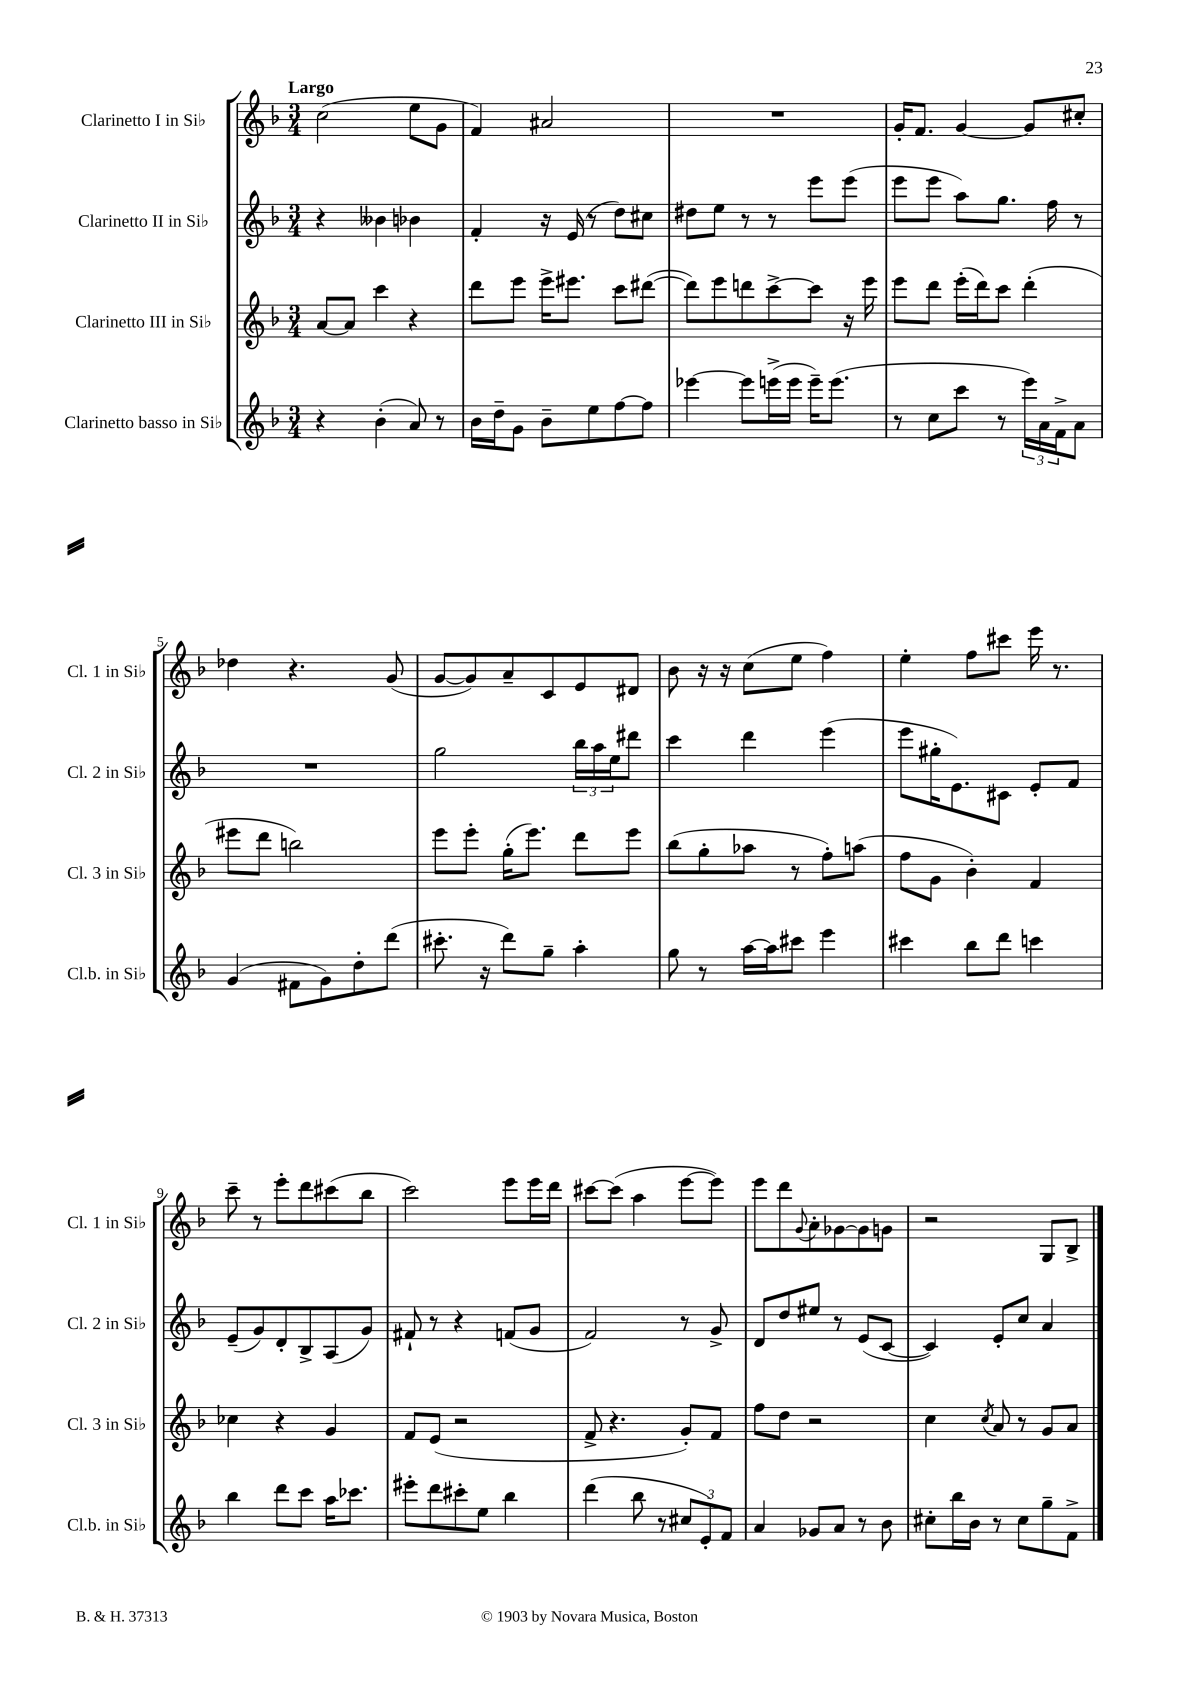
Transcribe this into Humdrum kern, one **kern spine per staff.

**kern	**kern	**kern	**kern
*staff4	*staff3	*staff2	*staff1
*clefG2	*clefG2	*clefG2	*clefG2
*k[b-]	*k[b-]	*k[b-]	*k[b-]
*M3/4	*M3/4	*M3/4	*M3/4
4r	[8a	4r	(2cc
.	8a]	.	.
(4b-'	4ccc	4b--	.
8a)	4r	4b-	8ee
8r	.	.	8g
=	=	=	=
16b-	8ddd	4f'	4f)
16dd~	.	.	.
8g	8eee	.	.
8b-~	16eee^	16r	2a#
.	8.eee#	(16e	.
8ee	.	8r	.
[8ff	8ccc	8dd)	.
8ff]	([8ddd#	8cc#	.
=	=	=	=
[4eee-	8ddd#])	8dd#	2.r
.	8eee	8ee	.
8eee-]	8ddd	8r	.
(16eee^	[8ccc^	8r	.
16eee	.	.	.
16eee~)	8ccc]	8eee	.
(8.eee	.	.	.
.	16r	(8eee	.
.	16eee	.	.
=	=	=	=
8r	8eee	8eee	16g'
.	.	.	8.f
8cc	8ddd	8eee	.
8ccc	(16eee'	8aa)	[4g
.	16ddd)	.	.
8r	8ccc	8.gg	.
24eee)	(4ddd'	.	8g]
24a	.	.	.
.	.	16ff	.
24f^	.	.	.
8a	.	8r	8cc#'
=	=	=	=
(4g	8eee#	2.r	4dd-
.	8ddd	.	.
8f#	2bb)	.	4.r
8g)	.	.	.
8dd'	.	.	.
(8ddd	.	.	(8g
=	=	=	=
8.ccc#'	8eee	2gg	[8g
.	8eee'	.	8g])
16r	.	.	.
8ddd)	(16gg'	.	8a~
.	8.eee)	.	.
8gg~	.	.	8c
4aa'	8ddd	24bb-	8e
.	.	24aa	.
.	.	24ee	.
.	8eee	8ddd#	8d#
=	=	=	=
8gg	(8bb-	4ccc	8b-
8r	8gg'	.	16r
.	.	.	16r
[16aa	8aa-	4ddd	(8cc
16aa]	.	.	.
8ccc#	8r	.	8ee
4eee	8ff')	(4eee	4ff)
.	(8aa	.	.
=	=	=	=
4ccc#	8ff	8eee	4ee'
.	8g	16gg#'	.
.	.	8.e)	.
8bb-	4b-')	.	8ff
8ddd	.	8c#	8ccc#
4ccc	4f	8e'	16eee
.	.	.	8.r
.	.	8f	.
=	=	=	=
4bb-	4cc-	(8e~	8ccc~
.	.	8g)	8r
8ddd	4r	8d'	8eee'
8ccc	.	8B-^	8ddd
16aa	4g	(8A	(8ccc#
8.ccc-	.	.	.
.	.	8g)	8bb-
=	=	=	=
8eee#'	8f	8f#`	2ccc)
8ddd	(8e	8r	.
8ccc#'	2r	4r	.
8ee	.	.	.
4bb-	.	(8f	8eee
.	.	8g	16eee
.	.	.	16ddd
=	=	=	=
(4ddd	8f^	2f)	[8ccc#
.	4.r	.	(8ccc#]
8bb-	.	.	4aa
8r	.	.	.
12cc#	8g')	8r	[8eee
12e')	.	.	.
.	8f	8g^	8eee])
12f	.	.	.
=	=	=	=
4a	8ff	8d	8eee
.	8dd	8dd	8ddd
.	.	.	8qqg
8g-	2r	8ee#	8a'
8a	.	8r	[8g-
8r	.	(8e	8g-]
8b-	.	[8c	8g
=	=	=	=
8cc#'	4cc	4c])	2r
16bb-	.	.	.
16b-	.	.	.
.	8qcc	.	.
8r	8a	8e'	.
8cc#	8r	8cc	.
8gg~	8g	4a	8G
8f^	8a	.	8B-^
==	==	==	==
*-	*-	*-	*-
